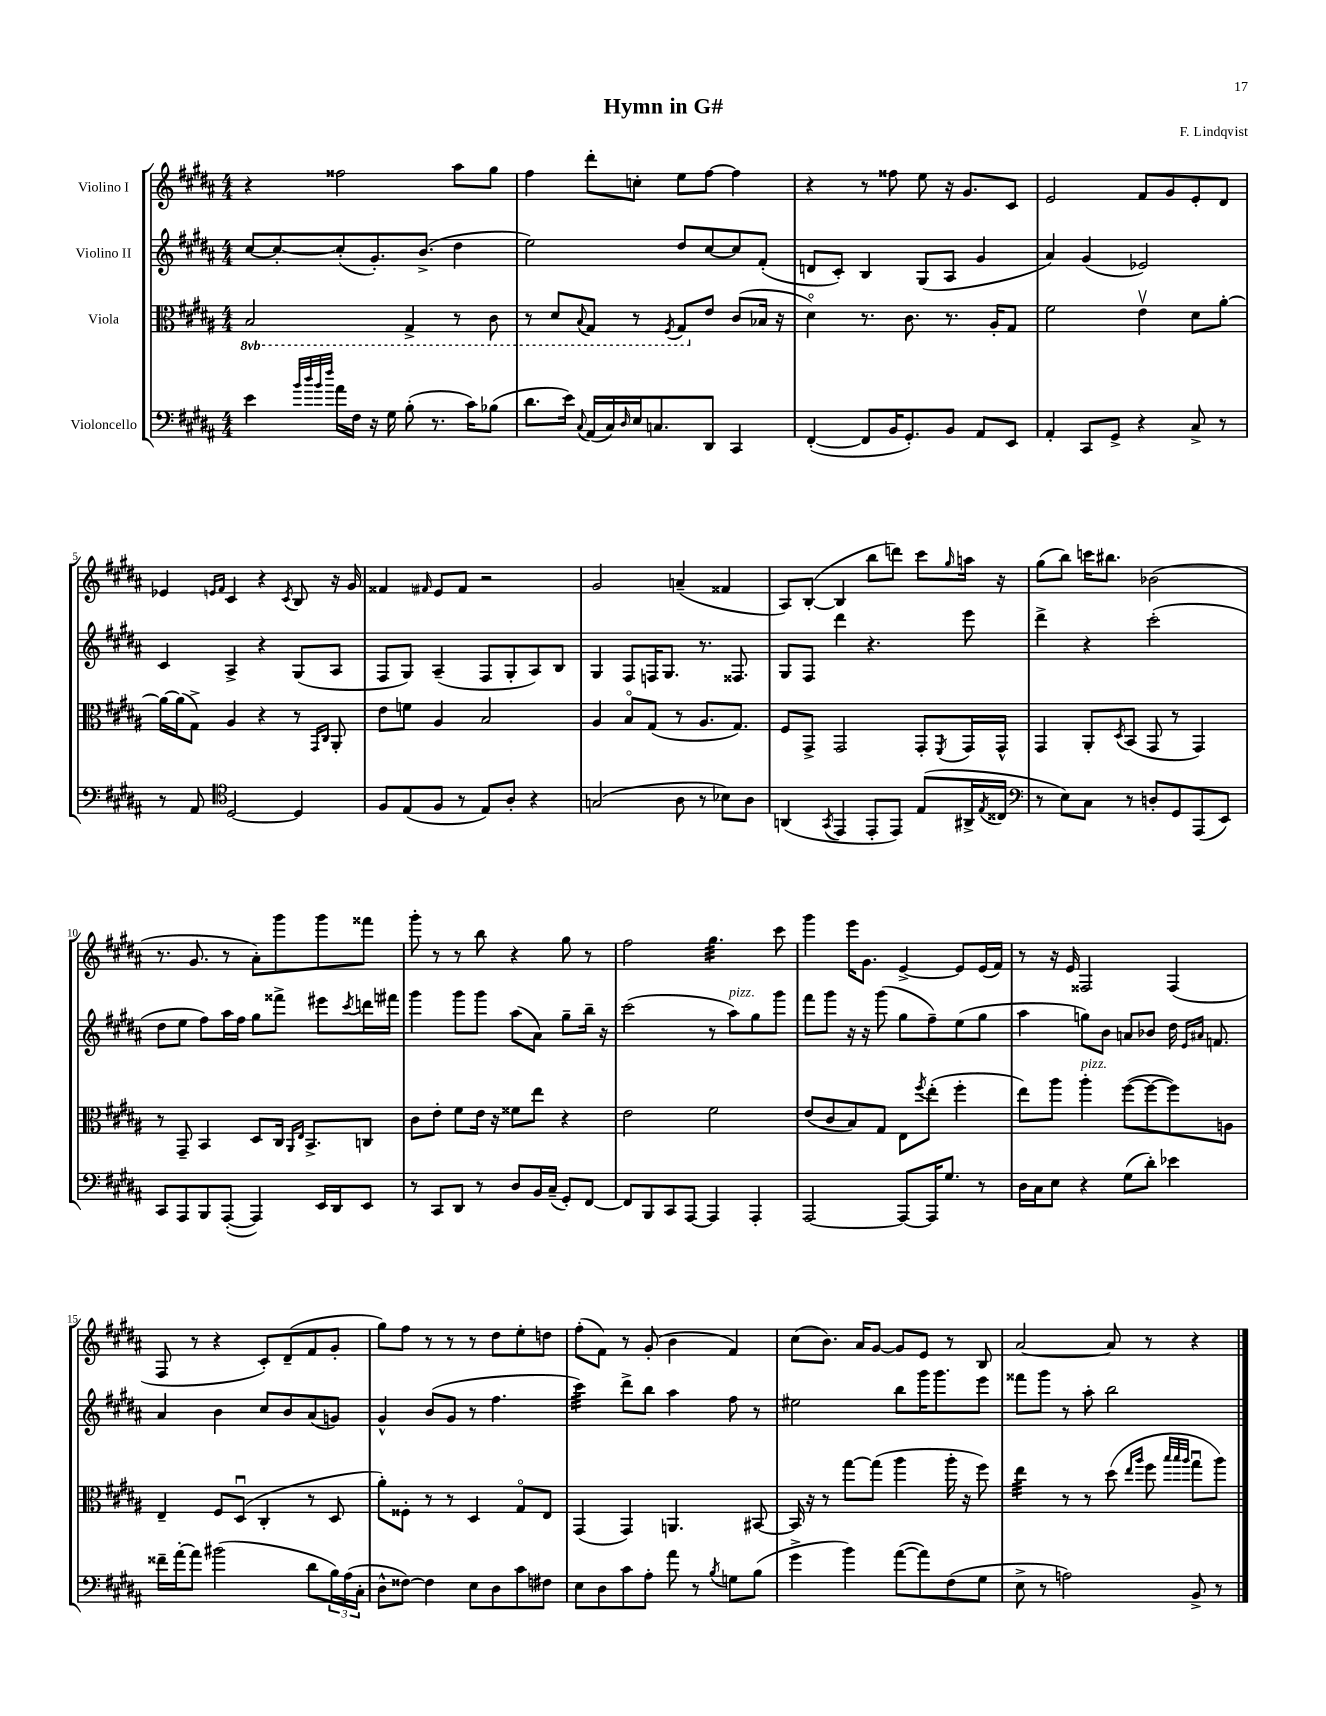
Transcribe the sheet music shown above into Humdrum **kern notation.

**kern	**kern	**kern	**kern
*staff4	*staff3	*staff2	*staff1
*clefF4	*clefC3	*clefG2	*clefG2
*k[f#c#g#d#a#]	*k[f#c#g#d#a#]	*k[f#c#g#d#a#]	*k[f#c#g#d#a#]
*M4/4	*M4/4	*M4/4	*M4/4
4e	2BB	[8cc#	4r
.	.	8cc#'_	.
32qqb	.	.	.
32qqdd#	.	.	.
32qqb	.	.	.
32qqff#	.	.	.
16a#	.	(8cc#']	2ff##
16F#	.	.	.
16r	.	8.g#')	.
16G#	.	.	.
(8B'	4GG#^	.	.
.	.	(8.b^	.
8.r	.	.	.
.	8r	4dd#	8aa#
16c#)	.	.	.
(8B-	8C#	.	8gg#
=	=	=	=
8.d#	8r	2ee)	4ff#
.	8D#	.	.
16e)	.	.	.
8qqC#	8qqBB	.	.
(16AA#	8GG#	.	8ddd#'
16C#)	.	.	.
16qqD#	.	.	.
16E	8r	.	8cc'
8.C	.	.	.
.	8qFF#	.	.
.	8GG#	8dd#	8ee
8DD#	8e	[8cc#	[8ff#
4CC#	(8c#	8cc#]	4ff#]
.	16B-	(8f#'	.
.	16r	.	.
=	=	=	=
([4FF#'	4d#o)	8d	4r
.	.	8c#')	.
8FF#]	8.r	4B	8r
16BB	.	.	8ff##
8.GG#')	8.c#	.	.
.	.	(8G#	8ee
8BB	8.r	8A#	16r
.	.	.	8.g#
8AA#	.	4g#	.
.	16A#'	.	.
8EE	8G#	.	8c#
=	=	=	=
4AA#'	2f#	4a#)	2e
8CC#	.	(4g#	.
8GG#^	.	.	.
4r	4ev	2e-)	8f#
.	.	.	8g#
8C#^	8d#	.	8e'
8r	[8a#'	.	8d#
=	=	=	=
8r	16a#_	4c#	4e-
.	(16a#]	.	.
8AA#	8G#^)	.	.
*clefC4	*	*	*
.	.	.	16qqe
.	.	.	16qqf#
[2D#	4A#	4A#^	4c#
.	4r	4r	4r
.	.	.	8qc#
4D#]	8r	(8G#	8B
.	16qqGG#	.	.
.	16qqC#	.	.
.	8AA#'	8A#	16r
.	.	.	16g#
=	=	=	=
8F#	8e	8F#	4f##
(8E	8f	8G#)	.
.	.	.	16qqf#
8F#	4A#	(4A#~	8e
8r	.	.	8f#
8E)	2B	8F#	2r
8A#'	.	8G#'	.
4r	.	8A#)	.
.	.	8B	.
=	=	=	=
(2G	4A#	4G#	2g#
.	8Bo	8F#	.
.	(8G#	16F	.
.	.	8.G#	.
8A#	8r	.	(4a~
8r	8.A#	8.r	.
8B-)	.	.	4f##
.	8.G#)	8.F##	.
8A#	.	.	.
=	=	=	=
(4AA	8F#	8G#	8A#)
.	8GG#^	8F#	([8B'
8qGG#	.	.	.
4EE	2GG#	4ddd#	4B]
8EE'	.	4.r	8bb
8EE)	.	.	8ddd)
(8E	8GG#'	.	8ccc#
.	8qFF#	.	16qqgg#
16AA#^	16GG#	8eee	16aa
8qE	.	.	.
16C##	16GG#^^	.	16r
=	=	=	=
*clefF4	*	*	*
8r	4GG#	4ddd#^	(8gg#
8E)	.	.	8bb)
8C#	8AA#'	4r	16ccc
.	.	.	8.bb#
.	8qD#	.	.
8r	(8BB	.	.
8D'	8GG#	(2ccc#'	(2b-
8GG#	8r	.	.
(8AAA#	4GG#)	.	.
8EE)	.	.	.
=	=	=	=
8CC#	8r	8dd#	8.r
8AAA#	8GG#~	8ee	.
.	.	.	8.g#
8BBB	4BB	8ff#)	.
([8AAA#'	.	16aa#	8r
.	.	16ff#	.
4AAA#])	8D#	8gg#	8a#')
.	16C#	8fff##^	8ggg#
.	16qqAA#	.	.
.	16qqE	.	.
.	8.BB^	.	.
16EE	.	8eee#	8ggg#
16DD#	.	.	.
.	.	8qccc#	.
8EE	8C	16ddd	8fff##
.	.	16fff#	.
=	=	=	=
8r	8c#	4ggg#	8ggg#'
8CC#	8e'	.	8r
8DD#	8f#	8ggg#	8r
8r	16e	8ggg#	8bb
.	16r	.	.
8D#	8f##	(8aa#	4r
16BB	8ee	8a#)	.
(16C#~	.	.	.
8GG#')	4r	8gg#~	8gg#
[8FF#	.	16bb~	8r
.	.	16r	.
=	=	=	=
8FF#]	2e	(2ccc#	2ff#
8BBB	.	.	.
8CC#	.	.	.
[8AAA#	.	.	.
4AAA#]	2f#	8r	4.gg#
.	.	8aa#)	.
4AAA#'	.	8gg#	.
.	.	8ggg#	8ccc#
=	=	=	=
[2AAA#	(8e	8fff#	4ggg#
.	8c#	8ggg#	.
.	8B)	16r	16eee
.	.	16r	8.g#
.	8G#	(8ggg#	.
8AAA#_	8E	8gg#	[4e^
.	8qff#	.	.
16AAA#]	(8ee'	8ff#~)	.
8.G#	.	.	.
.	4ff#'	(8ee	8e]
8r	.	8gg#	(16e
.	.	.	16f#)
=	=	=	=
16D#	8ee)	4aa#	8r
16C#	.	.	.
8E	8aa#	.	16r
.	.	.	16e
4r	4aa#'	8gg)	2F##
.	.	8b	.
(8G#	([8ff#	8a	.
8d#')	8ff#_	8b-	.
4e-	8ff#])	16dd#	(4F##
.	.	16qqe	.
.	.	16qqa#	.
.	.	8.f	.
.	8A	.	.
=	=	=	=
16f##~	4E~	4a#	8F#
[16a#'	.	.	.
8a#]	.	.	8r
(2b#	8F#	4b	4r
.	(8D#u	.	.
.	4C#'	8cc#	8c#')
.	.	8b	(8d#~
8d#	8r	(8a#	8f#
24B)	8D#	8g)	8g#'
(24A#	.	.	.
24C#'	.	.	.
=	=	=	=
8D#^^	8a#')	4g#^^	8gg#)
[8F##)	8F##'	.	8ff#
4F##]	8r	(8b	8r
.	8r	8g#	8r
8E	4D#	8r	8r
8D#	.	4.ff#	8dd#
8c#	8G#o	.	8ee'
8F#	8E	.	8dd
=	=	=	=
8E	(4GG#	4ccc#)	(8ff#'
8D#	.	.	8f#)
8c#	4GG#)	8ddd#^	8r
8A#'	.	8bb	(8g#'
8a#	4.AA	4aa#	4b
8r	.	.	.
8qB	.	.	.
8G	.	8ff#	4f#)
(8B	[8BB#	8r	.
=	=	=	=
4g#^	16BB#]	2ee#	(8cc#
.	16r	.	.
.	8r	.	8.b)
4b)	[8gg#	.	.
.	.	.	16a#
.	(8gg#]	.	[8g#
([8a#	4aa#	8bb	8g#]
8a#])	.	16ggg#	8e
.	.	8.ggg#	.
(8F#	16aa#'	.	8r
.	16r	.	.
8G#	8ff#)	8eee	8B
=	=	=	=
8E^	4ee	8fff##	[2a#
8r	.	8ggg#	.
2A)	8r	8r	.
.	8r	8aa#'	.
.	(8dd#	2bb	8a#]
.	16qqee	.	.
.	16qqaa#	.	.
.	8ff#	.	8r
.	32qqbb	.	.
.	32qqbb	.	.
.	32qqaa#	.	.
8BB^	8gg#u	.	4r
8r	8aa#)	.	.
==	==	==	==
*-	*-	*-	*-
